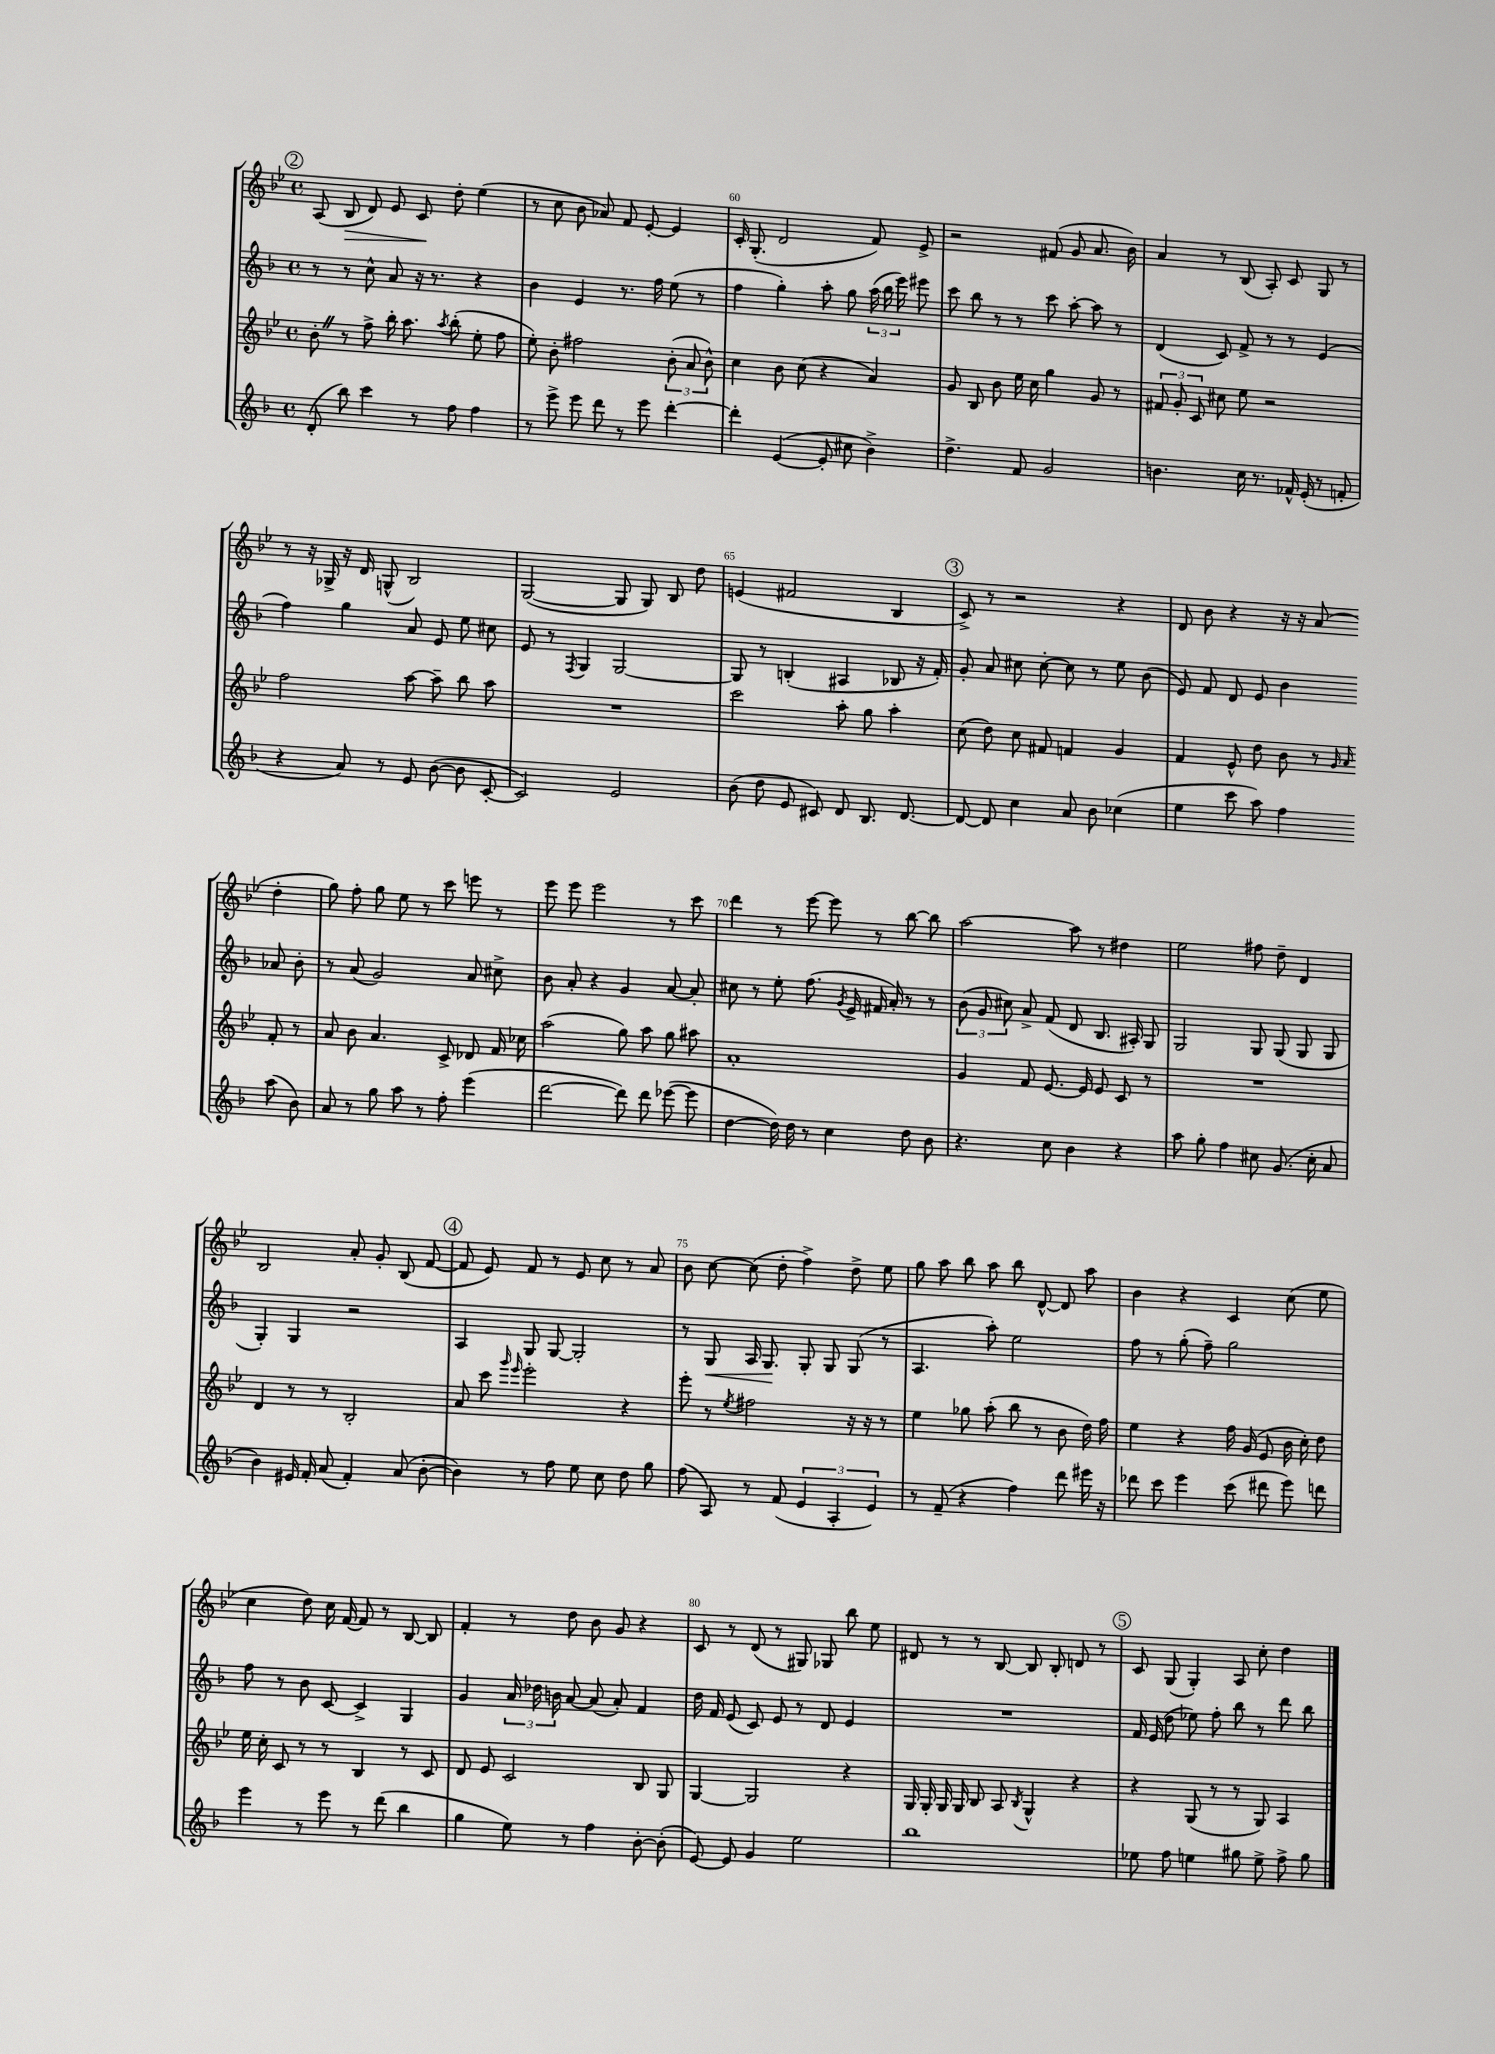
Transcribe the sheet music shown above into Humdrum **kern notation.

**kern	**kern	**kern	**kern
*staff4	*staff3	*staff2	*staff1
*clefG2	*clefG2	*clefG2	*clefG2
*k[b-]	*k[b-e-]	*k[b-]	*k[b-e-]
*M4/4	*M4/4	*M4/4	*M4/4
*met(c)	*met(c)	*met(c)	*met(c)
(8d'	8b-'	8r	(8A
8bb-)	8r	8r	8B-
4ccc	8ff^	8cc^^	8d)
.	16bb-'	8a	8e-
.	8.aa	.	.
8r	.	16r	8c
.	.	8.r	.
.	8qaa	.	.
8ff	(8bb-'	.	8dd'
4ff	8ee-'	4r	(4ee-
.	8ff	.	.
=	=	=	=
8r	8ee-')	4b-	8r
8eee^	8b-'	.	8cc
8eee	2ff#	4e	8b-
8ddd	.	.	8a-)
8r	.	8.r	8f
8eee	.	.	[8e-'
.	.	16ff	.
[4ddd'	(12b-'	(8ee	4e-]
.	12a	.	.
.	.	8r	.
.	12b-^^)	.	.
=	=	=	=
4ddd']	4cc	4ff	16c'
.	.	.	(8.G'
([4e	8b-	4gg')	2d
.	(8cc	.	.
8e']	4r	8aa'	.
8cc#	.	8gg	.
4b-^)	4a)	(24aa	8f)
.	.	24bb-	.
.	.	24eee)	.
.	.	8eee#	8e-^
=	=	=	=
4.dd^	8g	8ccc	2r
.	8B-	8bb-	.
.	8b-	8r	.
8f	16ee-	8r	.
.	16cc	.	.
2g	4gg	8ccc	(8f#
.	.	[8aa'	8g
.	8g	8aa]	8.a
.	8r	8r	.
.	.	.	16b-)
=	=	=	=
4.b	12f#	(4d	4a
.	12g'	.	.
.	12c	.	.
.	8cc#	8c)	8r
16cc	8ee-	8f^	(8B-
8.r	.	.	.
.	2r	8r	8A')
16f-^^	.	8r	8c
(16e'	.	.	.
8r	.	(4e	8G
8f'	.	.	8r
=	=	=	=
4r	2ff	4ff)	8r
.	.	.	16r
.	.	.	16G-^
8a)	.	4gg	16r
.	.	.	16d
8r	.	.	(8G^^
8e	[8aa	8a	2B-)
([8b-	8aa~]	8e	.
8b-]	8bb-	8ee	.
[8c'	8aa	8cc#	.
=	=	=	=
2c])	1r	8e	([2G
.	.	8r	.
.	.	8qF	.
.	.	4G	.
2e	.	[2G	8G]
.	.	.	8G)
.	.	.	8B-
.	.	.	8dd
=	=	=	=
(8b-	2ccc	8G]	(4e
8dd	.	8r	.
8e	.	(4B'	2f#
8c#)	.	.	.
8d	8aa'	4A#	.
8.B-	8gg	.	.
.	4aa'	8B-	4B-
[8.d	.	.	.
.	.	16r	.
.	.	16f')	.
=	=	=	=
8d_	(8cc	8g'	8c^)
8d]	8dd)	8a	8r
4cc	8cc	8cc#	2r
.	8f#	[8cc#'	.
8a	4f	8cc#]	.
8b-	.	8r	.
(4cc-	4g	8ee	4r
.	.	(8b-	.
=	=	=	=
4ee	4f	8e)	8d
.	.	8f	8b-
8ccc	8e-^^	8d	4r
8aa)	8dd	8e	.
4ff	8b-	4b-	16r
.	.	.	16r
.	8r	.	(8a
.	16qqg	.	.
.	16qqa	.	.
(8aa	8f'	8a-	4dd'
8b-)	8r	8b-'	.
=	=	=	=
8a	8a	8r	8gg)
8r	8b-	(8a	8ff'
8gg	4.a	2g)	8gg
8aa	.	.	8ee-
8r	.	.	8r
8ff'	8c^	.	8ccc
(4eee	8d-	8a	8eee
.	16f	8cc#^	8r
.	16cc-	.	.
=	=	=	=
[2ddd	(2aa	8b-	8eee-
.	.	8a'	8eee-
.	.	4r	2eee-
8ddd])	8gg)	4g	.
8ddd	8aa	.	.
([8eee-	8gg	[8a	8r
8eee-]	8aa#	8a']	8ccc
=	=	=	=
[4dd	1a'	8cc#	4ddd
.	.	8r	.
16dd])	.	8ee'	8r
16dd	.	.	.
8r	.	(8.ff	[8eee-
4cc	.	.	8eee-]
.	.	8qg	.
.	.	16e^	.
.	.	16f#	8r
.	.	16a')	.
8dd	.	8r	[8bb-
8b-	.	8r	8bb-]
=	=	=	=
4.r	4g	(12b-	[2aa
.	.	12g	.
.	.	12cc#)	.
.	8f	8a^	.
8cc	[8.e-	(8f	.
4b-	.	8d	8aa]
.	16e-]	.	.
.	8e-	8.B-	8r
4r	8c	.	4dd#
.	.	16A#')	.
.	8r	8G	.
=	=	=	=
8aa	1r	2G	2ee-
8gg'	.	.	.
4ff	.	.	.
8cc#	.	8G	8ff#
(8.g	.	(8G	8dd~
.	.	8G	4d
16cc#'	.	.	.
8a	.	8G	.
=	=	=	=
4b-)	4d	4G')	2B-
16e#	8r	4G	.
16f'	.	.	.
(8a	8r	.	.
4f')	2B-'	2r	8a'
.	.	.	8g'
(8a	.	.	(8B-
[8b-'	.	.	[8f
=	=	=	=
4b-])	8a	4A	8f]
.	8ccc	.	8e-)
.	16qqggg	.	.
.	16qqeee-	.	.
8r	2eee-'	8G	8f
8ff	.	[8G	8r
8ee	.	2G']	8e-
8cc	.	.	8cc
8dd	4r	.	8r
8gg	.	.	8a
=	=	=	=
(8ff	8eee-'	8r	8b-
8A)	8r	8G	[8cc
.	8qee-	.	.
8r	2ff#	16A	(8cc]
.	.	8.G	.
(8f	.	.	8dd'
6e	.	8G'	4ff^)
.	.	8G	.
6A'	.	.	.
.	16r	(8G	8dd^
.	16r	.	.
6e)	.	.	.
.	8r	8r	8ee-
=	=	=	=
8r	4ee-	4.A	8gg
(8f~	.	.	8aa
4r	8gg-	.	8bb-
.	(8aa'	8aa')	8aa
4ff)	8bb-	2ee	8bb-
.	8r	.	[8d^^
8ddd	8b-	.	8d]
16eee#	16dd)	.	8aa
16r	16ff	.	.
=	=	=	=
8ddd-	4ee-	8ff	4b-
8ccc	.	8r	.
4eee	4r	(8gg'	4r
.	.	8ff~)	.
(8ccc	16ff	2gg	4c
.	(16g	.	.
8ddd#	8e-	.	.
8eee)	16b-	.	(8cc
.	16cc')	.	.
8ddd	8dd	.	8ee-
=	=	=	=
4eee	16ee-	8ff	4cc
.	16cc'	.	.
.	8c	8r	.
8r	8r	8b-	8dd)
8eee	8r	[8c	16cc
.	.	.	[16f
8r	4B-	4c^]	8f]
(8ddd	.	.	8r
4bb-	8r	4G	[8B-
.	8c	.	8B-]
=	=	=	=
4gg	8d	4g	4f'
.	8e-	.	.
8ee)	2c	24a	8r
.	.	24dd-	.
.	.	24b	.
8r	.	[8a	8dd
4ff	.	(8a]	8b-
.	.	8a')	8g
[8b-'	8B-	4f	4r
(8b-']	8G	.	.
=	=	=	=
[8e)	[4G	16dd	8c
.	.	16f	.
8e]	.	(8e	8r
4g	2G]	8c)	(8d
.	.	8e	8r
2ee	.	8r	8G#)
.	.	8d	8G-
.	4r	4e	8bb-
.	.	.	8ee-
=	=	=	=
1bb-	16G	1r	8d#
.	16G'	.	.
.	16G	.	8r
.	16G	.	.
.	8B-	.	8r
.	8A	.	[8B-
.	8qB-	.	.
.	4G^^	.	8B-]
.	.	.	8B-'
.	4r	.	8d
.	.	.	8r
=	=	=	=
8ee-	4r	16f	8c
.	.	(16e	.
8ff	.	8dd	(8G
4ee	(8G	8ee-)	4G')
.	8r	8ff'	.
8gg#	8r	8bb-	8A
8ee^	8G)	8r	8cc'
8ff^	4A	8ddd	4dd
8gg#	.	8bb-	.
==	==	==	==
*-	*-	*-	*-
